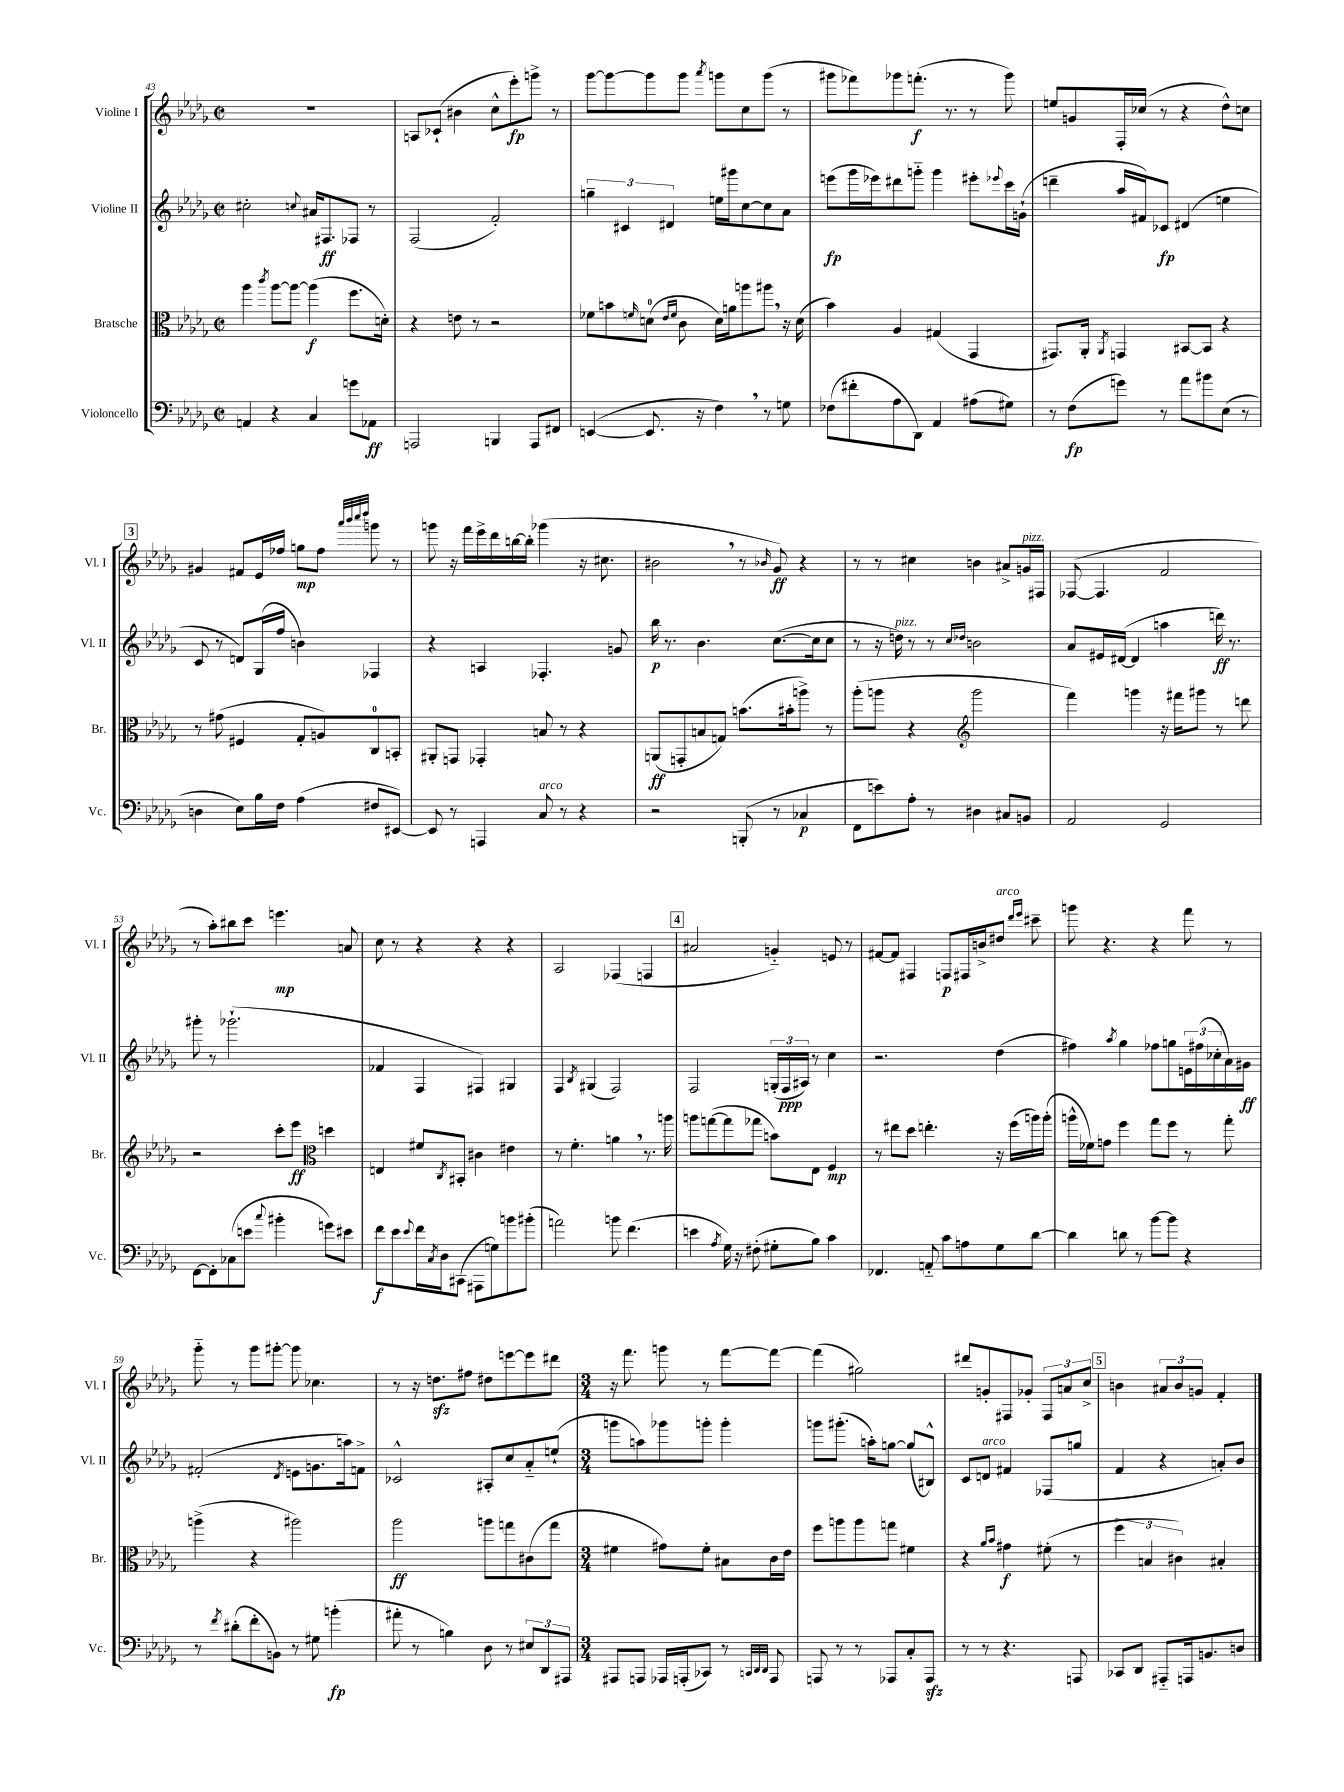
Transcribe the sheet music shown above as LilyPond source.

<<
\new StaffGroup <<
\new Staff = "s0" \with { instrumentName = "Violine I" shortInstrumentName = "Vl. I" } {
    \clef treble \key des \major \defaultTimeSignature \time 2/2
    R1 |
    a8 ces'8-!( bis'4 c''8-^ ees'''8-.\fp) g'''8-> r8 |
    ges'''8~ ges'''8~ ges'''8 ges'''8 \acciaccatura { aes'''8 } g'''8 c''8 g'''8( r8 |
    gis'''8 fes'''8) ges'''8 f'''8.-.\f( r8. r8 ges'''8) |
    e''8 g'8 f16-. ces''16( r8 r4 des''8-^) c''8 |
    \mark \markup { \box "3" } gis'4 fis'8 ees'16 fes''16 g''8\mp fes''8 \grace { aes'''32 bes'''32 c''''32 des''''32 } g'''8 r8 |
    g'''8 r16 f'''16 ees'''16-> des'''16 b''16~ b''16-. ges'''4( r16 cis''8. |
    bis'2 \breathe r8 \grace { bes'16 } ges'8\ff) r4 |
    r8 r8 cis''4 b'4 ais'8-> g'16^\markup { \italic "pizz." } fis16 |
    fes8~( fes4. f'2 |
    r8 aes''8-.) bis''8 c'''8 e'''4.\mp a'8 |
    c''8 r8 r4 r4 r4 |
    aes2 fes4( f4 |
    \mark \markup { \box "4" } ais'2 g'4-_) e'8 r8 |
    fis'8~ fis'8 fis4 f8\p fis16 b'16-> dis''8^\markup { \italic "arco" } \grace { des'''16 ees'''16 } cis'''8-- |
    g'''8 r4. r4 f'''8 r8 |
    ges'''8-_ r8 ges'''8 gis'''8~-. gis'''8 ces''4. |
    r8 r16 d''8.\sfz fis''8 dis''8 e'''8~ e'''8 dis'''8 |
    \numericTimeSignature \time 3/4 r16 f'''8. g'''8 r8 f'''8~ f'''8~ |
    f'''4( gis''2) |
    dis'''8 g'8-. fis8 ges'8-. \tuplet 3/2 { fis8 a'8 c''8-> } |
    \mark \markup { \box "5" } b'4 \tuplet 3/2 { ais'8 b'8 g'8 } f'4-. \bar "|." |
}
\new Staff = "s1" \with { instrumentName = "Violine II" shortInstrumentName = "Vl. II" } {
    \clef treble \key des \major \defaultTimeSignature \time 2/2
    cis''2-. \appoggiatura { c''8 } ais'16 fis8.\ff fes8 r8 |
    f2( f'2-.) |
    \tuplet 3/2 { g''4-- cis'4 dis'4 } e''16 gis'''16 c''8~ c''8 aes'8 |
    e'''8\fp( ges'''16 ees'''16) dis'''8 g'''8-_ g'''4 eis'''8-. \appoggiatura { ees'''8 } c'''16 g'16-!( |
    d'''4-- aes''16 fis'16) ces'8\fp dis'4( e''4 |
    \mark \markup { \box "3" } c'8 r8 d'8) ges16( f''16 b'4) fes4 |
    r4 a4 fes4.-. g'8 |
    bes''16\p r8. bes'4. c''8.~( c''16 c''8 |
    r8 r16 d''16^\markup { \italic "pizz." }) r8 r8 \grace { c''16 des''16 } b'2 |
    aes'8 eis'16 dis'16~( dis'4 a''4 d'''16\ff) r8. |
    gis'''8-. r8 ges'''2.-!( |
    fes'4 f4 fis4) gis4 |
    f4 \acciaccatura { bes8 } gis4( f2) |
    \mark \markup { \box "4" } f2 \tuplet 3/2 { g16-.( f16\ppp ais16) } r8 c''4 |
    r2. des''4( |
    fis''4) \acciaccatura { aes''8 } ges''4 fes''8 g''8 \tuplet 3/2 { e'16 fis''16( ces''16-. } aes'16) gis'16\ff |
    fis'2-.( \acciaccatura { des'8 } e'8 g'8. a''16) f'8-> |
    ces'2-^ ais8-. c''8 aes'8-_ e''8-!( |
    \numericTimeSignature \time 3/4 g'''8 a''8) ges'''8 g'''8-. g'''4-. |
    g'''8 gis'''8.-.( a''16-.) g''8~ g''8( bis8-^) |
    c'8 d'8^\markup { \italic "arco" } fis'4 fes8( g''8 |
    \mark \markup { \box "5" } f'4 r4 a'8-.) bes'8 \bar "|." |
}
\new Staff = "s2" \with { instrumentName = "Bratsche" shortInstrumentName = "Br." } {
    \clef alto \key des \major \defaultTimeSignature \time 2/2
    aes''4 \acciaccatura { c'''8 } aes''8~ aes''8~ aes''4\f( f''8. d'16-.) |
    r4 e'8 r8 r2 |
    fes'8 b'8 \grace { f'16 } d'8-0( \grace { ees'16 f'16 } c'8 d'16) a'16 a''8 ais''8 \breathe r16 d'16( |
    bes'4) aes4 gis4( ges,4 |
    gis,8.) aes,16-. \acciaccatura { aes,8 } g,4 bis,8~ bis,8 r4 |
    \mark \markup { \box "3" } r8 gis'8( fis4 ges8-. a8) c8-0 b,8-. |
    ais,8-. g,8 ges,4-. b8 r8 r4 |
    a,8\ff( g,8-. b8 g8) b'8.( bis'16-. a''8->) r8 |
    aes''8-.( a''8 r4 \clef treble ges'''2 |
    f'''4) g'''4 r16 fis'''16 gis'''8 r8 d'''8 |
    r2 c'''8-. ees'''8\ff d''4 |
    \clef alto e4 fis'8 \acciaccatura { c8 } bis,8-. cis'4 eis'4 |
    r8 f'4.-. a'4 \breathe r8. a''16 |
    \mark \markup { \box "4" } a''8 g''8~( g''8 ges''8 b'8) ees8 f4\mp |
    r8 eis''8 des''8 e''4.-. r16 f''16( a''16) a''16-.( |
    a''16-^ fes'16) g'8 f''4 ges''8 f''8 r8 ges''8-. |
    a''4->( r4 ais''2) |
    aes''2\ff a''8 g''8 cis'8( g''8 |
    \numericTimeSignature \time 3/4 fis'4 gis'8) fis'8-. bis8 c'16 ees'16 |
    f''8 a''8 a''8 g''8 fis'4 |
    r4 \grace { aes'16 bes'16 } gis'4\f fis'8-.( r8 |
    \mark \markup { \box "5" } \tuplet 3/2 { f''4 b4 cis'4) } bis4-. \bar "|." |
}
\new Staff = "s3" \with { instrumentName = "Violoncello" shortInstrumentName = "Vc." } {
    \clef bass \key des \major \defaultTimeSignature \time 2/2
    a,4 r4 c4 g'8 aes,8\ff |
    a,,2 b,,4 a,,8 fis,8 |
    e,4~( e,8. r16 f4) \breathe r8 g8 |
    fes8( fis'8-. aes8 des,8) aes,4 ais8( gis8) |
    r8 f8\fp( g'8) r8 aes'8 bis'8 ees8( r8 |
    \mark \markup { \box "3" } d4 ees8) bes16 f16 aes4( fis8 eis,8~) |
    eis,8 r8 a,,4 c8^\markup { \italic "arco" } r8 r4 |
    r2 b,,8-.( r8 ces4\p |
    f,8 e'8) aes8-. r8 dis4 cis8 b,8 |
    aes,2 ges,2 |
    f,8~ f,8-. ces8( e'8 \appoggiatura { c''8 } bis'4-. g'8) eis'8 |
    f'8\f ees'8 \appoggiatura { ees'8 } f'16 \acciaccatura { c8 } des16 cis,8( ais,,8 g8) b'8 bis'8-.( |
    a'2) b'8 f'4.( |
    \mark \markup { \box "4" } e'4 \acciaccatura { aes8 } ges16) r16 fis8-.( gis8-. bes8) c'4 |
    fes,4. a,8-_ c'8 a8 ges8 des'8~ |
    des'4 d'8 r8 bes'8~ bes'8 r4 |
    r8 \acciaccatura { f'8 } dis'8-.( f'8-. b,8) r8 gis8 b'4-.\fp( |
    ais'8-. r8 b4) des8 r8 \tuplet 3/2 { eis8 des,8 ais,,8 } |
    \numericTimeSignature \time 3/4 ais,,8 a,,8 aes,,16 a,,16-.( ces,8) r8 \grace { c,32 des,32 des,32 } a,,8 |
    a,,8 r8 r8 aes,,8 c8-. aes,,8\sfz |
    r8 r8 r4. a,,8 |
    \mark \markup { \box "5" } ces,8 des,8 ais,,8-_ a,,16 b,8. d8 \bar "|." |
}
>>
>>
\layout { \context { \Score currentBarNumber = #43 } }
